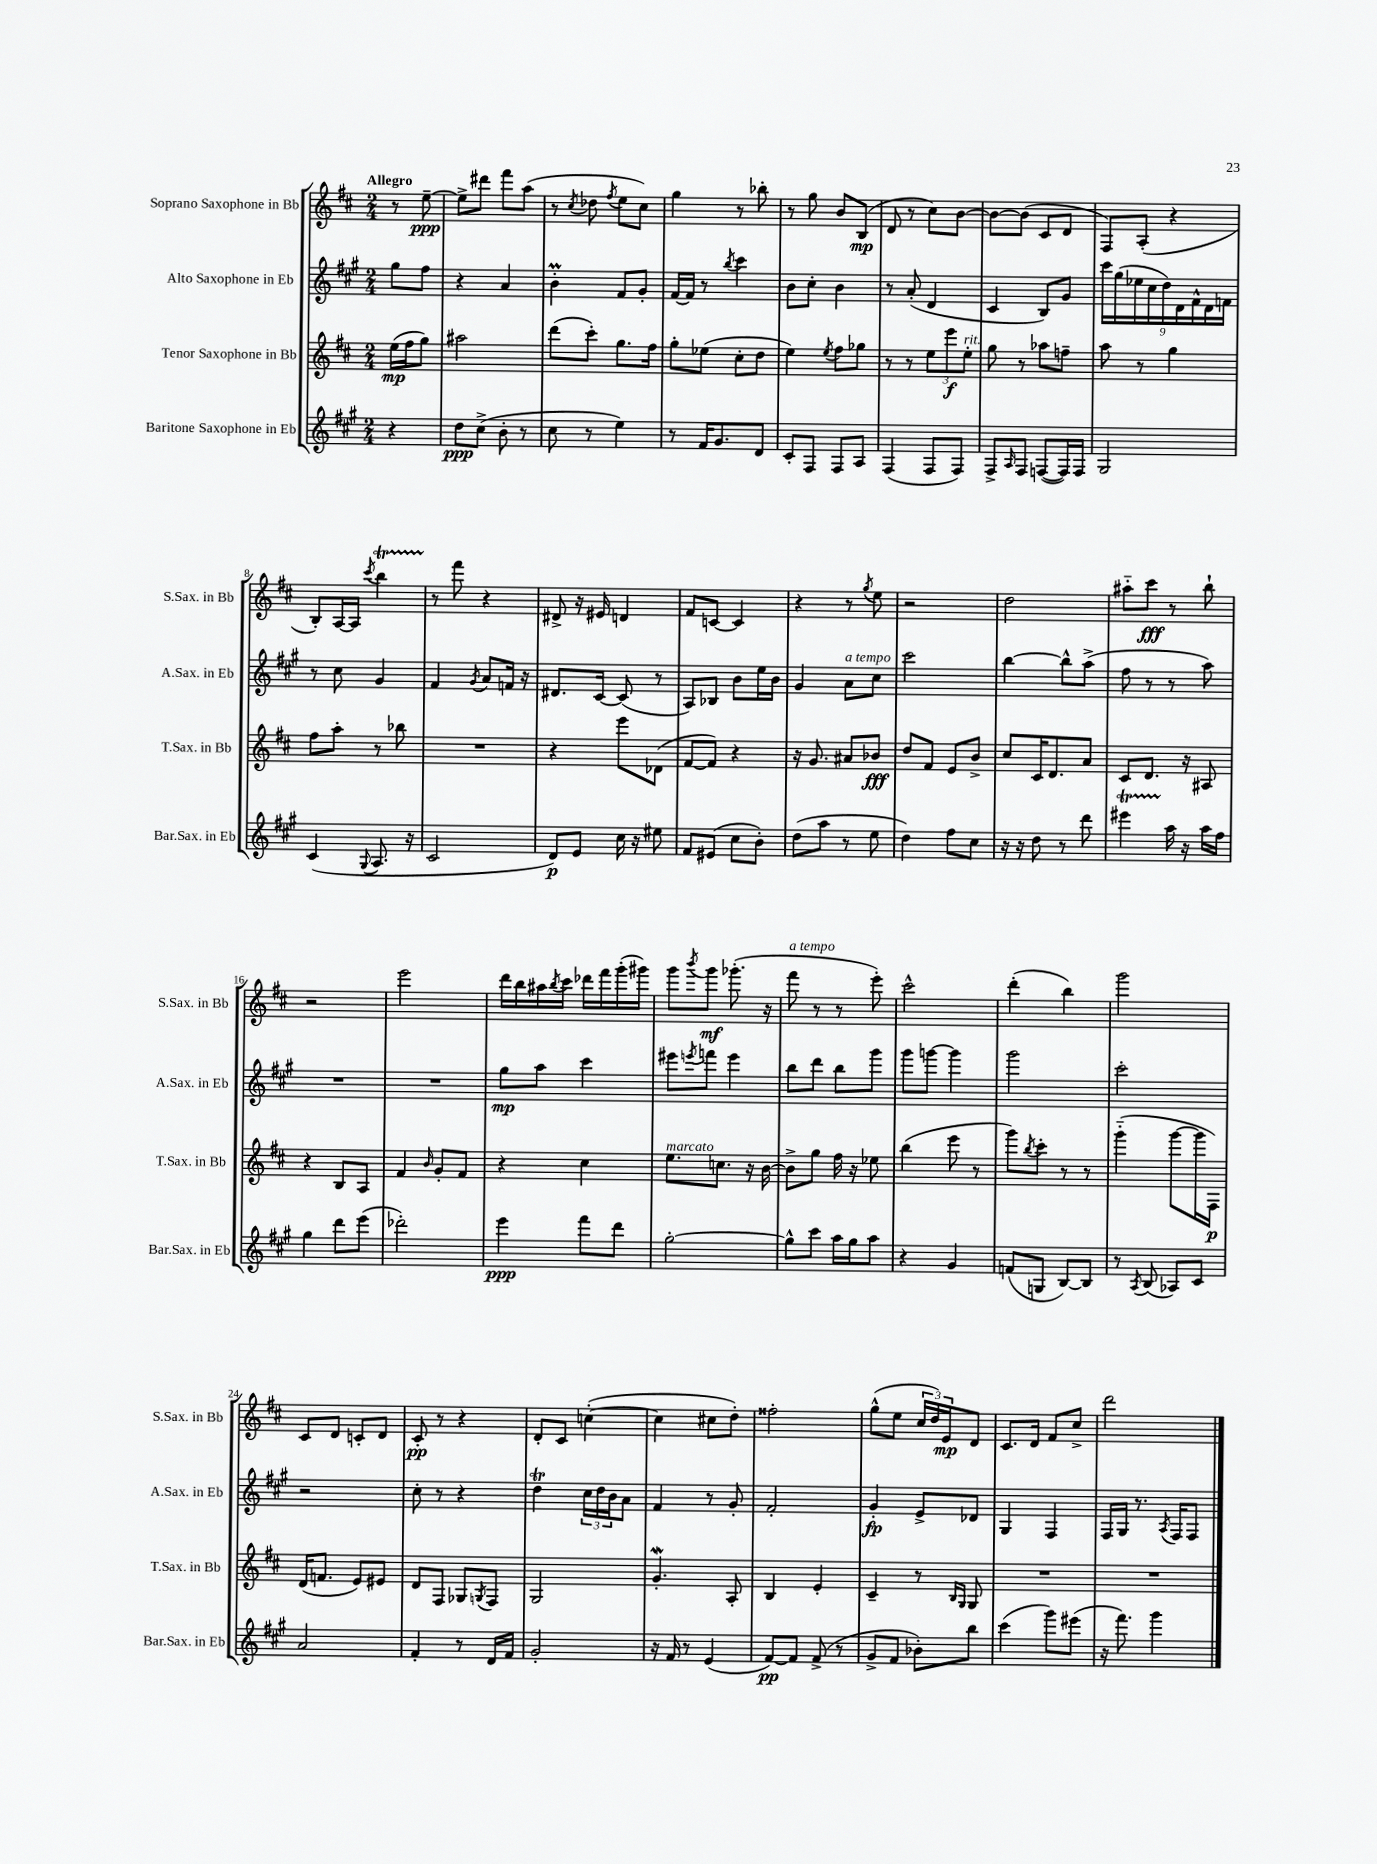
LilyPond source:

<<
\new StaffGroup <<
\new Staff = "s0" \with { instrumentName = "Soprano Saxophone in Bb" shortInstrumentName = "S.Sax. in Bb" } {
    \clef treble \key d \major \numericTimeSignature \time 2/4 \partial 4 \tempo "Allegro"
    r8 e''8~--\ppp |
    e''8-> dis'''8 fis'''8 a''8( |
    r8 \acciaccatura { cis''8 } des''8 \acciaccatura { fis''8 } e''8 cis''8) |
    g''4 r8 bes''8-. |
    r8 g''8 b'8 b8\mp( |
    d'8 r8 cis''8) b'8~ |
    b'8~ b'8( cis'8 d'8 |
    fis8) a8-.( r4 |
    b8-.) a16~ a16 \acciaccatura { cis'''8 } b''4\startTrillSpan |
    r8\stopTrillSpan fis'''8 r4 |
    dis'8-> r16 eis'16 d'4 |
    fis'8 c'8~ c'4 |
    r4 r8 \acciaccatura { g''8 } e''8 |
    r2 |
    d''2 |
    ais''8-_ cis'''8\fff r8 b''8-! |
    r2 |
    e'''2 |
    d'''16 b''16 ais''16 \acciaccatura { b''8 } cis'''16 des'''16 fis'''16 g'''16-.( gis'''16) |
    g'''8 \acciaccatura { b'''8 } g'''8\mf ges'''8.-.( r16 |
    fis'''8^\markup { \italic "a tempo" } r8 r8 e'''8-.) |
    cis'''2-^ |
    d'''4-.( b''4) |
    g'''2 |
    cis'8 d'8 c'8-. d'8 |
    cis'8-.\pp r8 r4 |
    d'8-. cis'8 c''4~-.( |
    c''4 cis''8 d''8-.) |
    fisis''2-. |
    g''8-^( e''8 \tuplet 3/2 { cis''16 d''16) e'16\mp } d'8 |
    cis'8. d'16 fis'8 cis''8-> |
    d'''2 \bar "|." |
}
\new Staff = "s1" \with { instrumentName = "Alto Saxophone in Eb" shortInstrumentName = "A.Sax. in Eb" } {
    \clef treble \key a \major \numericTimeSignature \time 2/4 \partial 4
    gis''8 fis''8 |
    r4 a'4 |
    b'4-.\prall fis'8 gis'8-. |
    fis'16~ fis'16 r8 \acciaccatura { b''8 } cis'''4 |
    b'8 cis''8-. b'4 |
    r8 a'8-.( d'4 |
    cis'4 b8) gis'8 |
    \tuplet 9/8 { cis'''16 gis''16( ees''16 cis''16 d''16) d'16 fis'16-^ d'16 f'16 } |
    r8 cis''8 gis'4 |
    fis'4 \acciaccatura { gis'8 } a'8 f'16 r16 |
    dis'8. cis'16~ cis'8( r8 |
    a8) bes8 b'8 e''16 b'16 |
    gis'4 a'8^\markup { \italic "a tempo" } cis''8 |
    cis'''2 |
    b''4~ b''8-^ a''8->( |
    fis''8 r8 r8 a''8) |
    R2 |
    R2 |
    gis''8\mp a''8 cis'''4 |
    eis'''8 \acciaccatura { e'''8 } f'''8 e'''4 |
    b''8 d'''8 b''8 gis'''8 |
    gis'''8 g'''8~ g'''4 |
    gis'''2 |
    cis'''2-. |
    r2 |
    cis''8-. r8 r4 |
    d''4\trill \tuplet 3/2 { cis''16 d''16 b'16 } a'8 |
    fis'4 r8 gis'8-. |
    fis'2-. |
    gis'4-.\fp e'8-> des'8 |
    gis4 fis4 |
    fis16 gis16 r8. \acciaccatura { a8 } fis16 fis8 \bar "|." |
}
\new Staff = "s2" \with { instrumentName = "Tenor Saxophone in Bb" shortInstrumentName = "T.Sax. in Bb" } {
    \clef treble \key d \major \numericTimeSignature \time 2/4 \partial 4
    e''16\mp( fis''16 g''8) |
    ais''2 |
    d'''8( cis'''8-.) g''8. fis''16 |
    g''8-. ees''8( cis''8-. d''8 |
    e''4) \acciaccatura { e''8 } fis''8 ges''8 |
    r8 r8 \tuplet 3/2 { e''8 e'''8\f e''8-.^\markup { \italic "rit." } } |
    g''8 r8 aes''8 f''8-- |
    a''8 r8 g''4 |
    fis''8 a''8-. r8 bes''8 |
    R2 |
    r4 e'''8 des'8( |
    fis'8~ fis'8) r4 |
    r16 g'8. ais'8 bes'8\fff |
    d''8 fis'8 e'8 b'8-> |
    cis''8 cis'16 d'8. a'8 |
    cis'8 d'8. r16 ais8 |
    r4 b8 a8 |
    fis'4 \grace { b'16 } g'8-. fis'8 |
    r4 cis''4 |
    e''8.^\markup { \italic "marcato" } c''8. r16 b'16~ |
    b'8-> g''8 fis''16 r16 ees''8 |
    b''4( e'''8 r8 |
    g'''8) \acciaccatura { b''8 } cis'''8-. r8 r8 |
    g'''4-_( g'''8~ g'''16 fis16\p) |
    d'16( f'8. e'8) eis'8 |
    d'8 fis8 ges8 \acciaccatura { g8 } fis8 |
    g2 |
    g'4.-.\mordent a8-. |
    b4 e'4-. |
    cis'4-- r8 \grace { b16 g16 } g8 |
    R2 |
    R2 \bar "|." |
}
\new Staff = "s3" \with { instrumentName = "Baritone Saxophone in Eb" shortInstrumentName = "Bar.Sax. in Eb" } {
    \clef treble \key a \major \numericTimeSignature \time 2/4 \partial 4
    r4 |
    d''8\ppp cis''8->( b'8-. r8 |
    cis''8 r8 e''4) |
    r8 fis'16 gis'8. d'8 |
    cis'8-. fis8 fis8 a8 |
    fis4( fis8 fis8) |
    fis8-> \grace { a16 } fis8 f8~( f16) f16 |
    gis2 |
    cis'4( \appoggiatura { gis8 } a8. r16 |
    cis'2 |
    d'8\p) e'8 cis''16 r16 eis''8 |
    fis'8 eis'8( cis''8 b'8-.) |
    d''8( a''8 r8 e''8 |
    d''4) fis''8 cis''8 |
    r16 r16 d''8 r8 d'''8 |
    eis'''4\startTrillSpan a''16\stopTrillSpan r16 a''16 fis''16 |
    gis''4 d'''8 e'''8( |
    des'''2-.) |
    e'''4\ppp fis'''8 d'''8 |
    gis''2~-. |
    gis''8-^ cis'''8 a''16 gis''16 a''8 |
    r4 gis'4 |
    f'8( g8 b8~) b8 |
    r8 \acciaccatura { a8 } b8( aes8) cis'8 |
    a'2 |
    fis'4-. r8 d'16 fis'16 |
    gis'2-. |
    r16 fis'16 r8 e'4( |
    fis'8~\pp) fis'8 fis'8->( r8 |
    gis'8-> fis'8 bes'8-.) b''8 |
    cis'''4( gis'''8) eis'''8( |
    r16 fis'''8.) gis'''4 \bar "|." |
}
>>
>>
